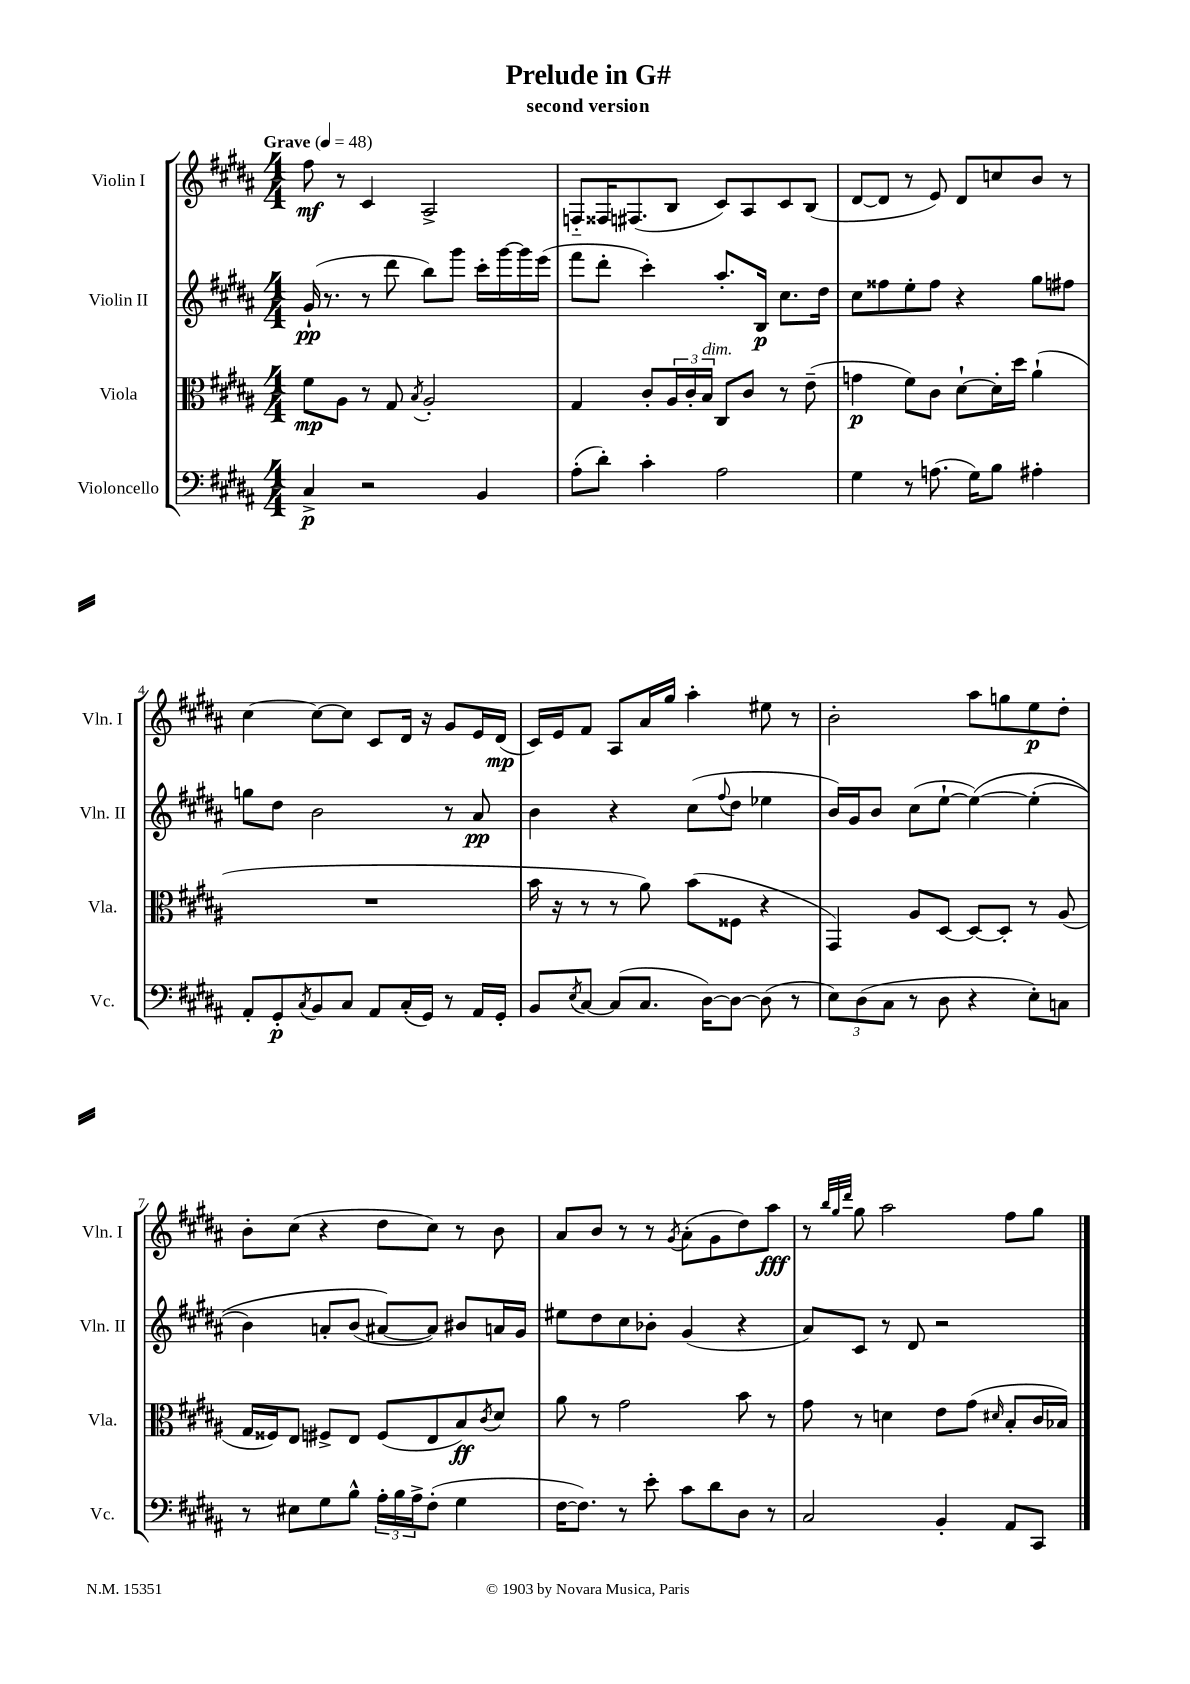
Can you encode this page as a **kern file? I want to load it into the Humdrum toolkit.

**kern	**kern	**kern	**kern
*staff4	*staff3	*staff2	*staff1
*clefF4	*clefC3	*clefG2	*clefG2
*k[f#c#g#d#a#]	*k[f#c#g#d#a#]	*k[f#c#g#d#a#]	*k[f#c#g#d#a#]
*M4/4	*M4/4	*M4/4	*M4/4
*MM48	*MM48	*MM48	*MM48
4C#^	8f#	(16g#`	8ff#
.	.	8.r	.
.	8A#	.	8r
2r	8r	8r	4c#
.	8G#	8ddd#	.
.	8qB	.	.
.	2A#'	8bb)	2A#^
.	.	8ggg#	.
4BB	.	16ccc#'	.
.	.	[16ggg#	.
.	.	16ggg#]	.
.	.	(16eee	.
=	=	=	=
(8A#'	4G#	8fff#	8F'~
8d#')	.	8ddd#'	16F##
.	.	.	(8.F#
4c#'	8c#'	4ccc#')	.
.	24A#	.	8B
.	24c#'	.	.
.	24B	.	.
2A#	8C#	8.aa#'	8c#)
.	8c#	.	8A#
.	.	16B	.
.	8r	8.cc#	8c#
.	(8e~	.	(8B
.	.	16dd#	.
=	=	=	=
4G#	4g	8cc#	[8d#
.	.	8ff##	8d#]
8r	8f#)	8ee'	8r
(8.A	8c#	8ff##	8e)
.	[8d#`	4r	8d#
16G#)	.	.	.
8B	16d#']	.	8cc
.	16dd#	.	.
4A#'	(4a#`	8gg#	8b
.	.	8ff#	8r
=	=	=	=
8AA#'	1r	8gg	[4cc#
8GG#'	.	8dd#	.
8qC#	.	.	.
8BB	.	2b	8cc#_
8C#	.	.	8cc#]
8AA#	.	.	8c#
(16C#'	.	.	16d#
16GG#)	.	.	16r
8r	.	8r	8g#
16AA#	.	8a#	16e
16GG#'	.	.	(16d#
=	=	=	=
8BB	16b	4b	16c#)
.	16r	.	16e
8qE	.	.	.
[8C#	8r	.	8f#
(8C#]	8r	4r	8A#
8.C#	8a#)	.	16a#
.	.	.	16gg#
.	(8b	(8cc#	4aa#'
[16D#)	.	.	.
.	.	8qqff#	.
8D#_	8F##	8dd#	.
(8D#]	4r	4ee-	8ee#
8r	.	.	8r
=	=	=	=
12E)	4GG#)	16b)	2b'
.	.	16g#	.
(12D#	.	.	.
.	.	8b	.
12C#	.	.	.
8r	8A#	(8cc#	.
8D#	[8D#	[8ee`	.
4r	8D#_	&(4ee_)	8aa#
.	8D#']	.	8gg
8E')	8r	(4ee']	8ee
8C	(8A#	.	8dd#'
=	=	=	=
8r	16G#	4b)	8b'
.	16F##)	.	.
8E#	8E	.	(8cc#
8G#	8F#^	8a'	4r
8B^^	8E	(8b	.
24A#'	(8F#	[8a#&)	8dd#
24B	.	.	.
24A#^	.	.	.
(8F#'	8E	8a#])	8cc#)
4G#	8B)	8b#	8r
.	8qc#	.	.
.	8d#	16a	8b
.	.	16g#	.
=	=	=	=
[16F#	8a#	8ee#	8a#
8.F#])	.	.	.
.	8r	8dd#	8b
8r	2g#	8cc#	8r
8e'	.	8b-'	8r
.	.	.	8qg#
8c#	.	(4g#	(8a#'
8d#	.	.	8g#
8D#	8b	4r	8dd#)
8r	8r	.	8aa#
=	=	=	=
2C#	8g#	8a#)	8r
.	.	.	32qqbb
.	.	.	32qqgg#
.	.	.	32qqddd#
.	8r	8c#	8gg#
.	4d	8r	2aa#
.	.	8d#	.
4BB'	8e	2r	.
.	(8g#	.	.
.	16qqd#	.	.
8AA#	8B'	.	8ff#
8CC#	16c#	.	8gg#
.	16B-)	.	.
==	==	==	==
*-	*-	*-	*-
